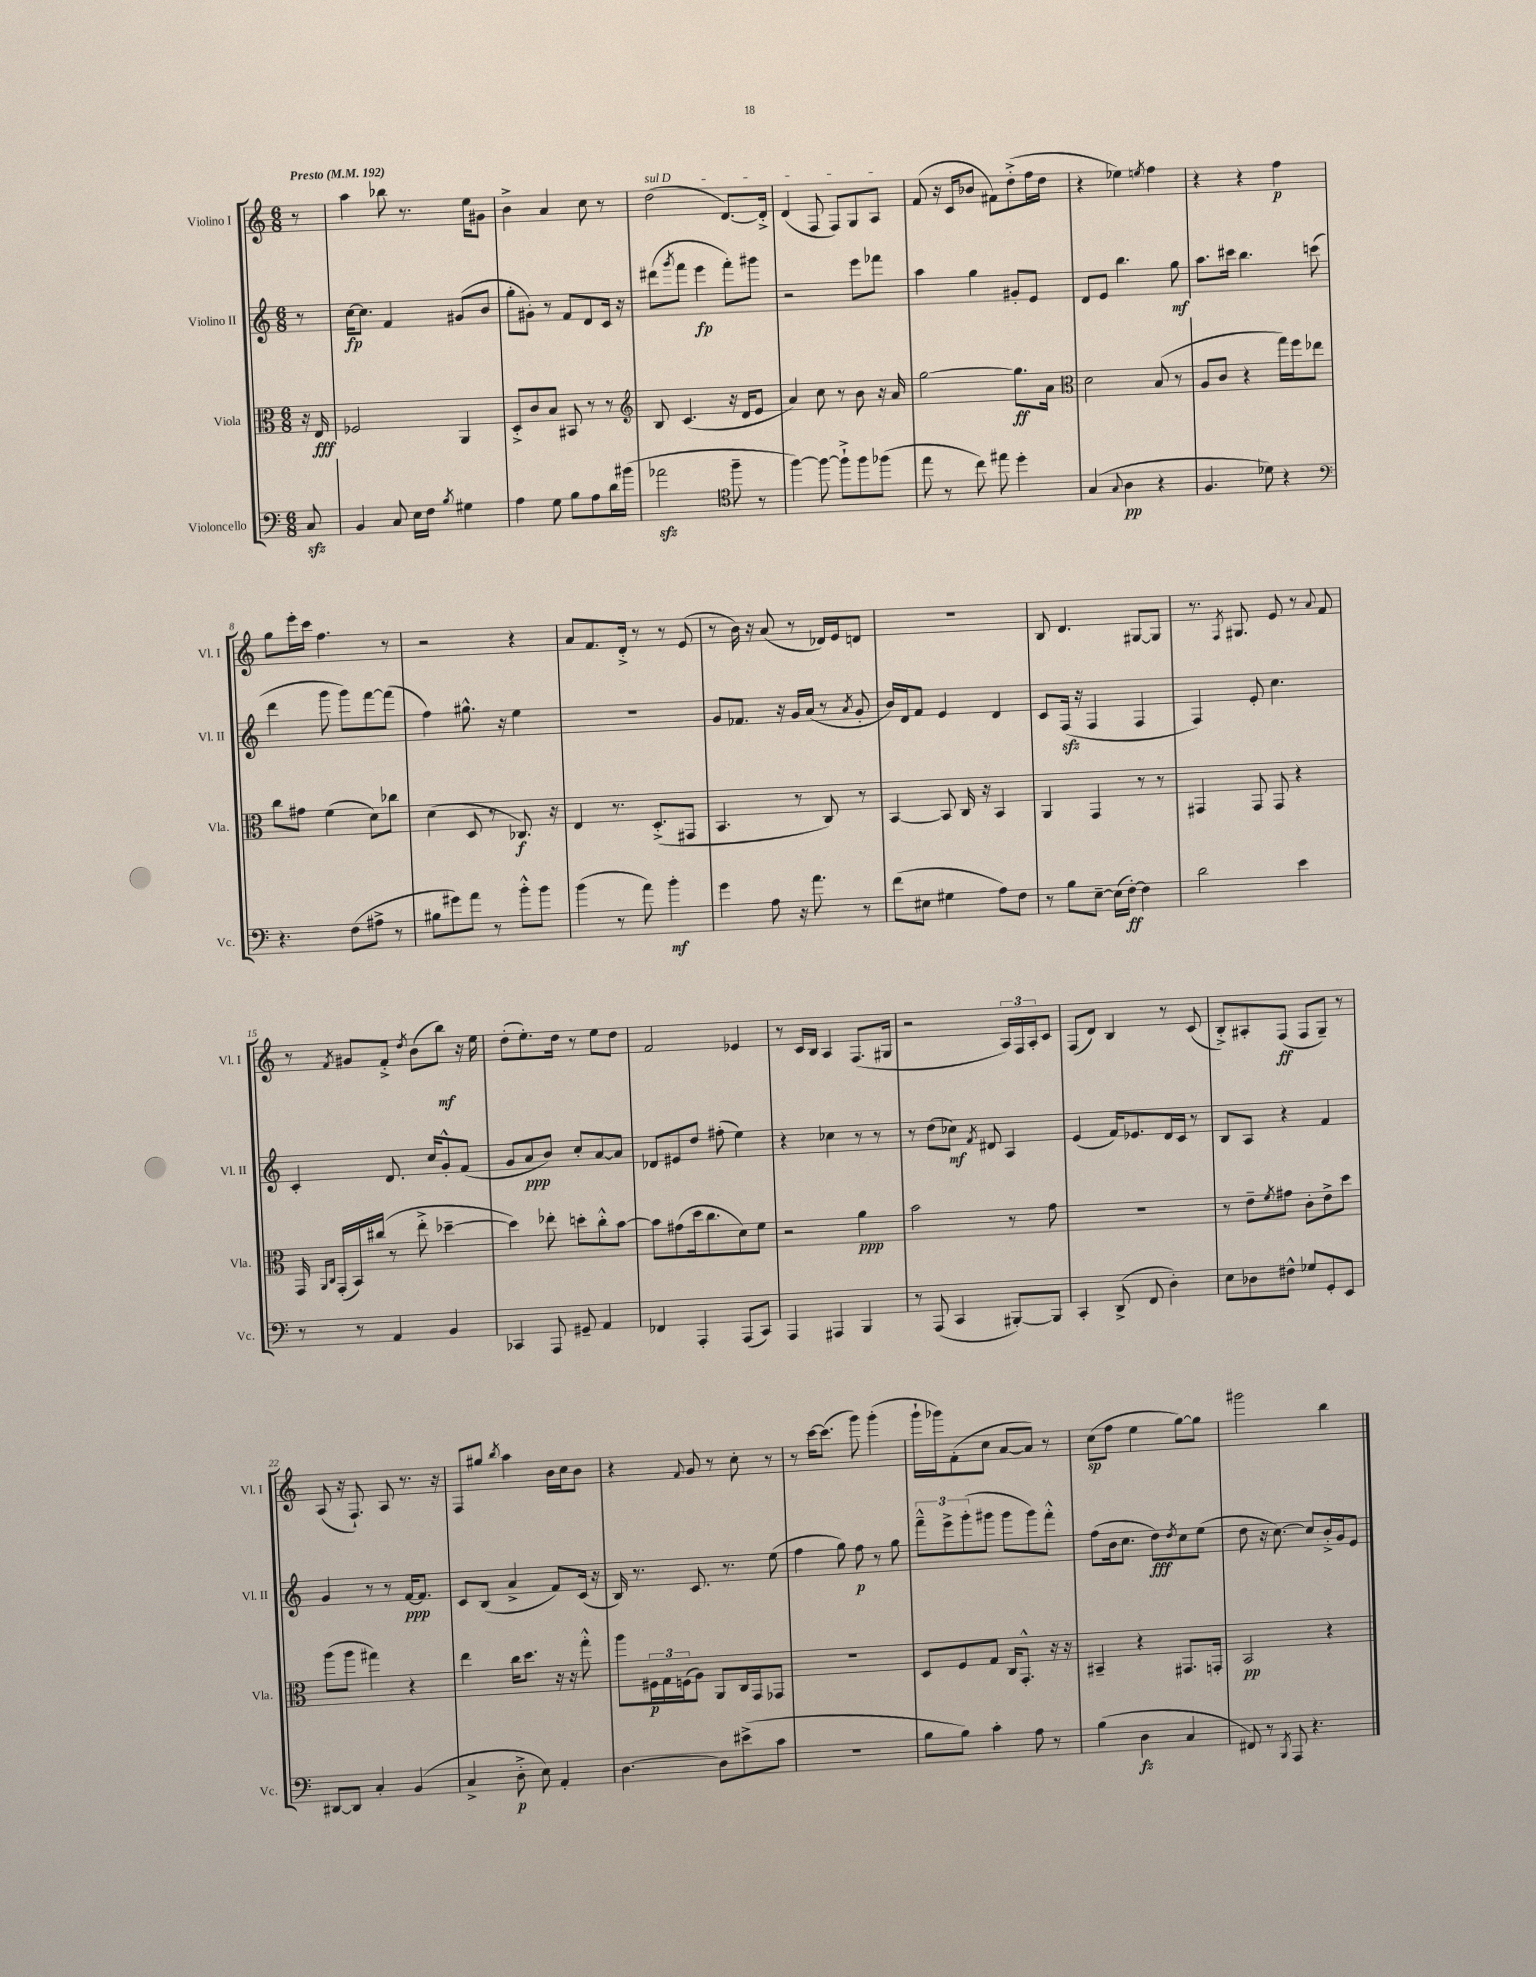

**kern	**kern	**kern	**kern
*staff4	*staff3	*staff2	*staff1
*clefF4	*clefC3	*clefG2	*clefG2
*k[]	*k[]	*k[]	*k[]
*M6/8	*M6/8	*M6/8	*M6/8
*MM192	*MM192	*MM192	*MM192
8C	16r	8r	8r
.	16E	.	.
=	=	=	=
4BB	2F-	[16cc	4aa
.	.	8.cc]	.
8C	.	4f	8bb-
16E	.	.	8.r
16F	.	.	.
8qB	.	.	.
4G#	4AA	(8g#	.
.	.	.	16ee
.	.	8b	8g#
=	=	=	=
4A	8D'^	8gg'	4b^
.	8c	8g#')	.
8G	8B	8r	4a
8B	8BB#	8f	.
8A	8r	8d	8cc
16d	8r	16c	8r
(16b#	.	16r	.
=	=	=	=
*	*clefG2	*	*
2a-	8B	(8ddd#	(2dd
.	.	8qggg	.
.	(4.c	8fff	.
.	.	4eee	.
*clefC4	*	*	*
8ff~	16r	8fff')	[8.d)
.	16d	.	.
8r	8e	8ggg#	.
.	.	.	16d'^]
=	=	=	=
[4ff)	4a)	2r	(4d
8ff_	8cc	.	8F
8ff`^]	8r	.	8F)
8ff	8b	8eee	8G
(8ff-	16r	8fff-	8A
.	16a	.	.
=	=	=	=
8ee	[2gg	4aa	(8f
8r	.	.	16r
.	.	.	16c
8cc)	.	4gg	8b-
8ee#	.	.	8f#)
4dd'	8.gg]	8g#'	(8dd'^
.	.	8e	16ff
.	16a	.	16dd
=	=	=	=
*	*clefC3	*	*
(4G	2d	8d	4r
.	.	8e	.
8qqG	.	.	.
4A	.	4.bb	4ee-)
.	.	.	8qee
4r	(8B	.	4ff
.	8r	8gg	.
=	=	=	=
4.F	8A	8.aa	4r
.	8c	.	.
.	.	16ccc#	.
.	4r	4.bb	4r
8d-)	.	.	.
4r	16gg)	.	4ff
.	16ff	.	.
.	8ee-	(8ccc	.
=	=	=	=
*clefF4	*	*	*
4.r	8cc	4ddd	8gg
.	8g#	.	16eee'
.	.	.	16ccc
.	(4f	8ggg	4.ff
(8F	.	8ggg)	.
8A#^	8d)	[8fff	.
8r	8cc-	(8fff]	8r
=	=	=	=
8B#	(4d	4ff)	2r
8g#)	.	.	.
8a	8D	8.gg#^^	.
8r	8r	.	.
.	.	16r	.
8b'^^	8.C-)	4ee	4r
8b	.	.	.
.	16r	.	.
=	=	=	=
(4b	4E	2.r	8a
.	.	.	8.f
8r	8.r	.	.
.	.	.	16d'^
8a)	.	.	8r
.	(8.D'^	.	.
4b'	.	.	8r
.	8GG#	.	(8e
=	=	=	=
4g	4.BB	8g	8r
.	.	8.f-	16b)
.	.	.	16r
8A	.	.	(8a
.	.	16r	.
16r	8r	16g	8r
8.a	.	(16a	.
.	8C)	8r	16d-)
.	.	.	16e
.	.	8qa	.
8r	8r	8g'	8d
=	=	=	=
(8f	[4BB	16b)	2.r
.	.	16d	.
8E#	.	8f	.
4G#	8BB]	4e	.
.	16C	.	.
.	16r	.	.
8A)	4BB	4d	.
8F	.	.	.
=	=	=	=
8r	4AA	8c	8B
8B	.	(16F	4.d
.	.	16r	.
[8E~	4GG	4F	.
(16E]	.	.	.
[16F')	.	.	.
4F]	8r	4F	[8G#
.	8r	.	8G#]
=	=	=	=
2d	4GG#	4F)	8.r
.	.	.	8qF
.	.	.	8.G#
.	8GG#	8e'	.
.	8GG#	4.cc	8e
4e	4r	.	8r
.	.	.	8qqa
.	.	.	8f
=	=	=	=
8r	16GG	4c'	8r
.	16qqAA	.	.
.	16qqC	.	.
.	(16GG'	.	.
.	.	.	8qf
8r	16BB)	.	8g#
.	(16cc#	.	.
4AA	8r	8.d	8f'^
.	.	.	8qdd
.	8ee'^	.	(8b
.	.	16cc	.
4BB	[4dd-~	8g'^^	8bb)
.	.	(8f	16r
.	.	.	16ee
=	=	=	=
4CC-	4dd-])	8g	(8dd'
.	.	8a	8.ee')
8AAA	8ee-'	8b)	.
.	.	.	16dd
8GG#~	8dd'	8cc'	8r
4AA	8cc'^^	[8a	8ee
.	[8b	8a]	8dd
=	=	=	=
4FF-	8b]	8d-	2f
.	(8g#	8e#	.
4AAA'	16dd	8dd	.
.	8.cc	.	.
.	.	(8ff#'	.
(8AAA	8d)	4ee)	4e-
8CC)	8f	.	.
=	=	=	=
4AAA	2r	4r	8r
.	.	.	16c
.	.	.	16B
4AAA#	.	4cc-	4A
4BBB	4a	8r	(8.F
.	.	8r	.
.	.	.	16G#
=	=	=	=
8r	2b	8r	2r
(8AAA	.	(8dd	.
4CC	.	8cc-)	.
.	.	8qf	.
.	.	8d#	.
[8BBB#')	8r	4A	24A)
.	.	.	24F
.	.	.	24A'
8BBB#]	8g	.	8c
=	=	=	=
4CC'	2.r	(4e	(8F
.	.	.	8d)
(8DD^	.	16f)	4B
.	.	8.e-	.
8FF	.	.	.
4D')	.	16d	8r
.	.	16c	.
.	.	8r	(8c
=	=	=	=
8E	8r	8B	8B'^)
8D-	8e~	8A	8A#'
.	8qf	.	.
8F#^^	8g#	4r	(8F
8G-	8c'	.	8F
8GG'	8e^	4f	8G~)
8EE	8dd	.	8r
=	=	=	=
[8DD#	(8aa	4g	(8A
8DD#]	8aa	.	16r
.	.	.	8.F`)
4C'	4gg#)	8r	.
.	.	8r	8A
(4BB	4r	[16f	8.r
.	.	8.f]	.
.	.	.	16r
=	=	=	=
4C^	4ee	8c	8F
.	.	(8B	8gg#
.	.	.	8qbb
8D'^	16cc	4a^	4aa
.	8.dd	.	.
8E)	.	.	.
4AA'	16r	8f)	16b
.	16r	.	16cc
.	8gg'^^	(16c	8b
.	.	16r	.
=	=	=	=
[4.D	8aa	16B)	4r
.	.	8.r	.
.	24F#	.	.
.	24G	.	.
.	(24F	.	.
.	.	.	8qqf
.	8A)	8.c	8g
8D]	8AA	.	8r
.	.	8.r	.
(8e#^	16C	.	8cc'
.	16GG	.	.
8c	8GG-	(8ee	8r
=	=	=	=
2.r	2.r	4ff	8r
.	.	.	[16ccc
.	.	.	(8.ccc]
.	.	8gg)	.
.	.	8ff	8ggg)
.	.	8r	(4ggg'
.	.	8gg	.
=	=	=	=
8B	8D	12fff~^^	16ggg`
.	.	.	16ggg-)
.	.	12eee^	.
8B)	8F	.	(8f'
.	.	(12ggg'	.
4c'	8G	8ggg#	8cc
.	16C	8ggg#	[8a
.	8.GG'^^	.	.
8A	.	8ggg#)	8a])
8r	16r	8fff'^^	8r
.	16r	.	.
=	=	=	=
(4B	4BB#~	(8ff	(8cc
.	.	16b	8ff
.	.	8.cc	.
4D	4r	.	4ee
.	.	8dd)	.
.	.	8qdd	.
4C	8.GG#	8cc	[8gg)
.	.	(8ee	8gg]
.	16GG'	.	.
=	=	=	=
8FF#)	2BB	8dd	2ggg#
8r	.	16r	.
.	.	[8.cc)	.
8qBBB	.	.	.
8AAA	.	.	.
4.r	.	8cc]	.
.	4r	16b'^	4bb
.	.	16g	.
.	.	8e	.
==	==	==	==
*-	*-	*-	*-
